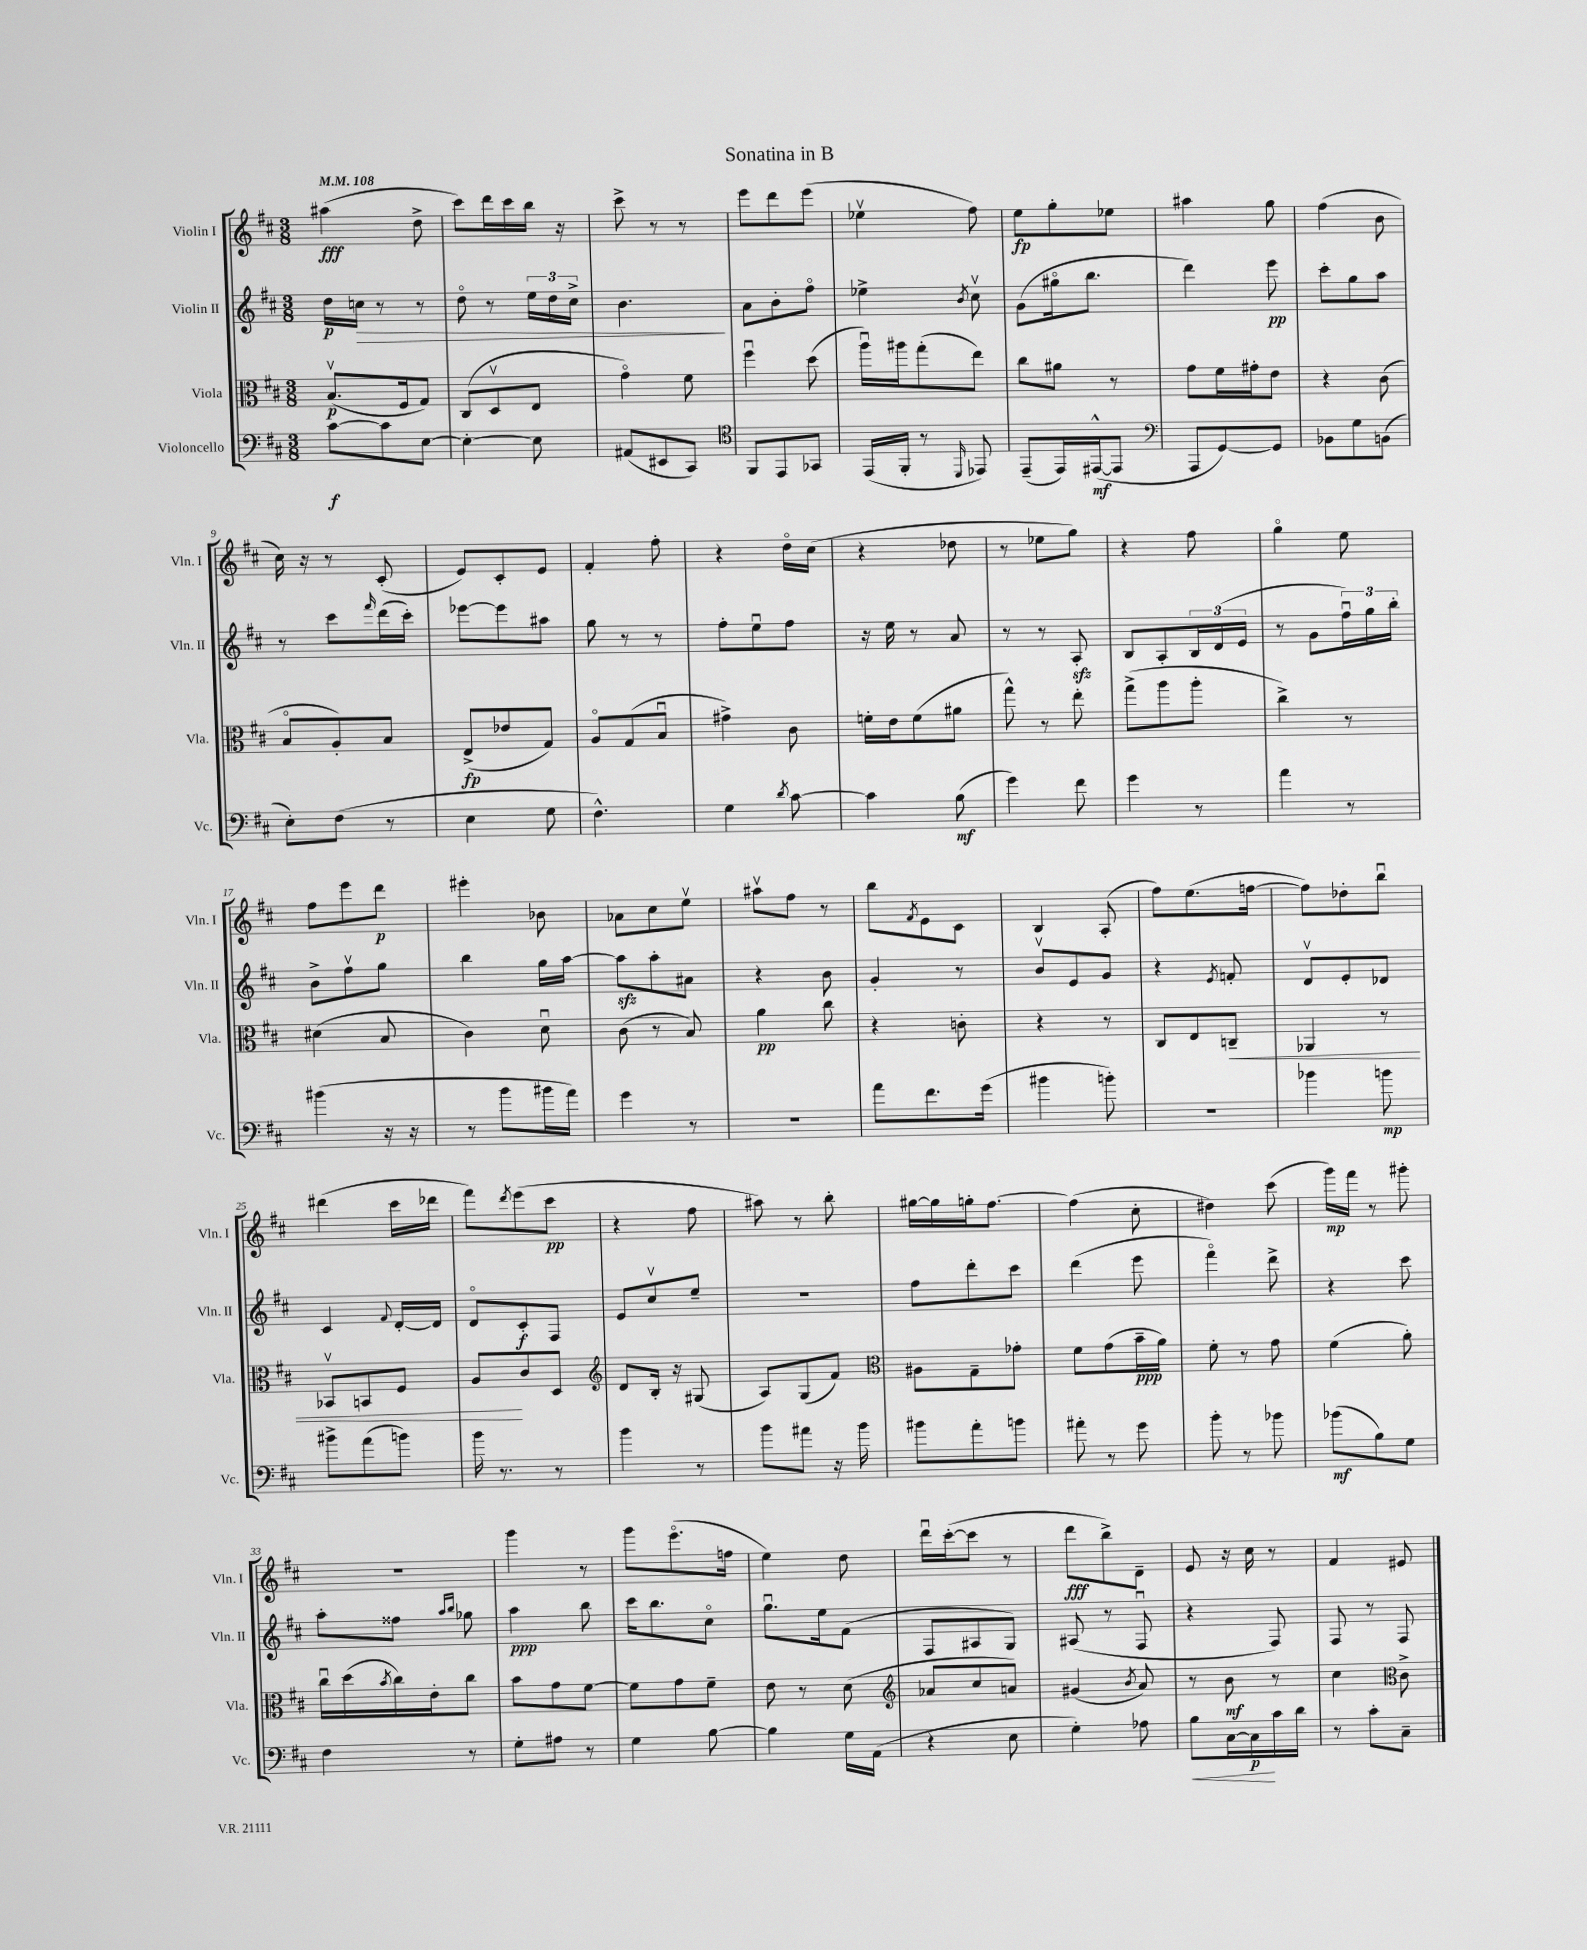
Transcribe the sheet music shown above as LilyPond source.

\header { title = "Sonatina in B" }
<<
\new StaffGroup <<
\new Staff = "s0" \with { instrumentName = "Violin I" shortInstrumentName = "Vln. I" } {
    \clef treble \key d \major \numericTimeSignature \time 3/8 \tempo 4 = 108
    ais''4\fff( d''8-> |
    cis'''8) d'''16 cis'''16 b''16 r16 |
    cis'''8-> r8 r8 |
    e'''8 d'''8 e'''8( |
    ees''4\upbow fis''8) |
    e''8\fp g''8-. ees''8 |
    ais''4 g''8 |
    fis''4( b'8 |
    cis''16) r16 r8 cis'8-.( |
    e'8) cis'8-. e'8 |
    fis'4-. fis''8-. |
    r4 d''16\flageolet cis''16( |
    r4 des''8 |
    r8 ees''8 g''8) |
    r4 fis''8 |
    g''4\flageolet e''8 |
    fis''8 e'''8 d'''8\p |
    eis'''4-. bes'8 |
    aes'8 cis''8 e''8\upbow |
    ais''8\upbow fis''8 r8 |
    b''8 \acciaccatura { fis'8 } e'8 cis'8 |
    b4 a8-.( |
    fis''8) e''8.( f''16~ |
    f''8) des''8-. b''8\downbow |
    dis'''4( cis'''16 des'''16 |
    fis'''8) \acciaccatura { d'''8 } e'''8( cis'''8\pp |
    r4 fis''8 |
    ais''8) r8 b''8-. |
    gis''16~ gis''16 g''16-. fis''8.~ |
    fis''4( cis''8-. |
    dis''4) cis'''8( |
    g'''16\mp) fis'''16 r8 gis'''8-. |
    R4. |
    g'''4 r8 |
    g'''8 e'''8.\flageolet( f''16 |
    e''4) d''8 |
    d'''16\downbow cis'''16~-.( cis'''8 r8 |
    d'''8\fff b''8->) d'8-- |
    e'8 r16 cis''16 r8 |
    fis'4 eis'8 \bar "|." |
}
\new Staff = "s1" \with { instrumentName = "Violin II" shortInstrumentName = "Vln. II" } {
    \clef treble \key d \major \numericTimeSignature \time 3/8
    d''16\p c''16\> r8 r8 |
    d''8\flageolet r8 \tuplet 3/2 { e''16 d''16 cis''16-> } |
    b'4.\! |
    a'8 b'8-. fis''8\flageolet |
    ees''4-> \acciaccatura { b'8 } cis''8\upbow |
    g'8( gis''16\flageolet b''8. |
    d'''4) e'''8\pp |
    cis'''8-. g''8 a''8 |
    r8 cis'''8 \grace { fis'''16 } d'''16( cis'''16-.) |
    ees'''8~ ees'''8 ais''8 |
    g''8 r8 r8 |
    fis''8-. e''8\downbow fis''8 |
    r16 e''16 r8 a'8 |
    r8 r8 a8-.\sfz |
    b8 a8-. \tuplet 3/2 { b16 d'16( e'16 } |
    r8 g'8 \tuplet 3/2 { fis''16\downbow) g''16 b''16-. } |
    b'8-> fis''8\upbow g''8 |
    b''4 g''16 a''16~ |
    a''8\sfz a''8-. ais'8 |
    r4 b'8 |
    g'4-. r8 |
    b'8\upbow e'8 g'8 |
    r4 \acciaccatura { e'8 } f'8-. |
    d'8\upbow e'8-. des'8 |
    cis'4 \appoggiatura { fis'8 } d'16~-. d'16 |
    d'8\flageolet cis'8-.\f fis8 |
    e'8 cis''8\upbow e''8-- |
    R4. |
    fis''8 d'''8-. cis'''8 |
    d'''4( e'''8 |
    fis'''4\flageolet) d'''8-> |
    r4 cis'''8 |
    a''8-. fisis''8 \grace { a''16 b''16 } ges''8 |
    a''4\ppp b''8 |
    cis'''16 b''8. cis''8\flageolet |
    g''8.\downbow e''16 fis'8( |
    fis8 ais8 g8) |
    ais8( r8 fis8\downbow |
    r4 fis8) |
    fis8 r8 fis8 \bar "|." |
}
\new Staff = "s2" \with { instrumentName = "Viola" shortInstrumentName = "Vla." } {
    \clef alto \key d \major \numericTimeSignature \time 3/8
    b8.\upbow\p( fis16 g8) |
    cis8( d8\upbow e8 |
    g'4\flageolet) fis'8 |
    fis''4\downbow d''8( |
    a''16\downbow) ais''16 g''8-.( e''8) |
    cis''8 ais'8 r8 |
    g'8 fis'16 gis'16-. e'8 |
    r4 cis'8( |
    b8\flageolet a8-.) b8 |
    e8->\fp( ees'8 g8) |
    a8\flageolet g8( b8\downbow |
    gis'4->) cis'8 |
    f'16-. e'16 f'8( ais'8 |
    g''8-^) r8 e''8-. |
    g''8->( a''8 a''8-. |
    cis''4->) r8 |
    dis'4( b8 |
    cis'4) d'8\downbow |
    cis'8( r8 b8) |
    a'4\pp cis''8 |
    r4 c'8-. |
    r4 r8 |
    cis8 e8 c8--\< |
    aes,4 r8 |
    bes,8\upbow b,8 fis8 |
    a8\! cis'8 d8 |
    \clef treble d'8 b16-. r16 gis8( |
    a8) g8( fis'8) |
    \clef alto ais8 g8-- ges'8-. |
    fis'8 g'8( b'16--\ppp a'16) |
    fis'8-. r8 g'8 |
    fis'4( a'8-.) |
    cis''16\downbow d''16( \acciaccatura { b'8 } cis''16) e'16-. cis''8 |
    b'8 g'8 fis'8~ |
    fis'8 g'8 fis'8-- |
    e'8 r8 d'8( |
    \clef treble aes'8 cis''8 a'8) |
    gis'4( \acciaccatura { b'8 } a'8) |
    r8 b'8\mf r8 |
    cis''4 \clef alto cis'8-> \bar "|." |
}
\new Staff = "s3" \with { instrumentName = "Violoncello" shortInstrumentName = "Vc." } {
    \clef bass \key d \major \numericTimeSignature \time 3/8
    cis'8~\f cis'8 e8~ |
    e4~-. e8 |
    ais,8( eis,8 cis,8) |
    \clef tenor fis,8 e,8 ges,8 |
    e,16( fis,16-. r8 \grace { d,16 } ees,8) |
    e,8--( e,16) eis,16~-^\mf( eis,8 |
    \clef bass a,,8 g,8~) g,8 |
    bes,8 g8 b,8( |
    e8-.) fis8( r8 |
    e4 g8 |
    fis4.-^) |
    g4 \acciaccatura { d'8 } cis'8~ |
    cis'4 b8\mf( |
    g'4) fis'8 |
    g'4 r8 |
    a'4 r8 |
    bis'4( r16 r16 |
    r8 b'8 bis'16 a'16) |
    g'4 r8 |
    R4. |
    a'8 fis'8. g'16( |
    bis'4 b'8-.) |
    R4. |
    bes'4 b'8\mp |
    bis'8-> a'8( b'8) |
    b'16 r8. r8 |
    b'4 r8 |
    b'8 ais'8 r16 b'16 |
    bis'8 a'8-. b'8 |
    ais'8-. r8 g'8 |
    b'8-. r8 bes'8 |
    bes'8\mf( b8) g8 |
    fis4 r8 |
    g8-. ais8 r8 |
    g4 b8~ |
    b4 g16 a,16( |
    r4 e8 |
    g4-.) aes8 |
    b8\< cis16~ cis16\p\! cis'16 d'16 |
    r8 cis'8-. cis8-- \bar "|." |
}
>>
>>
